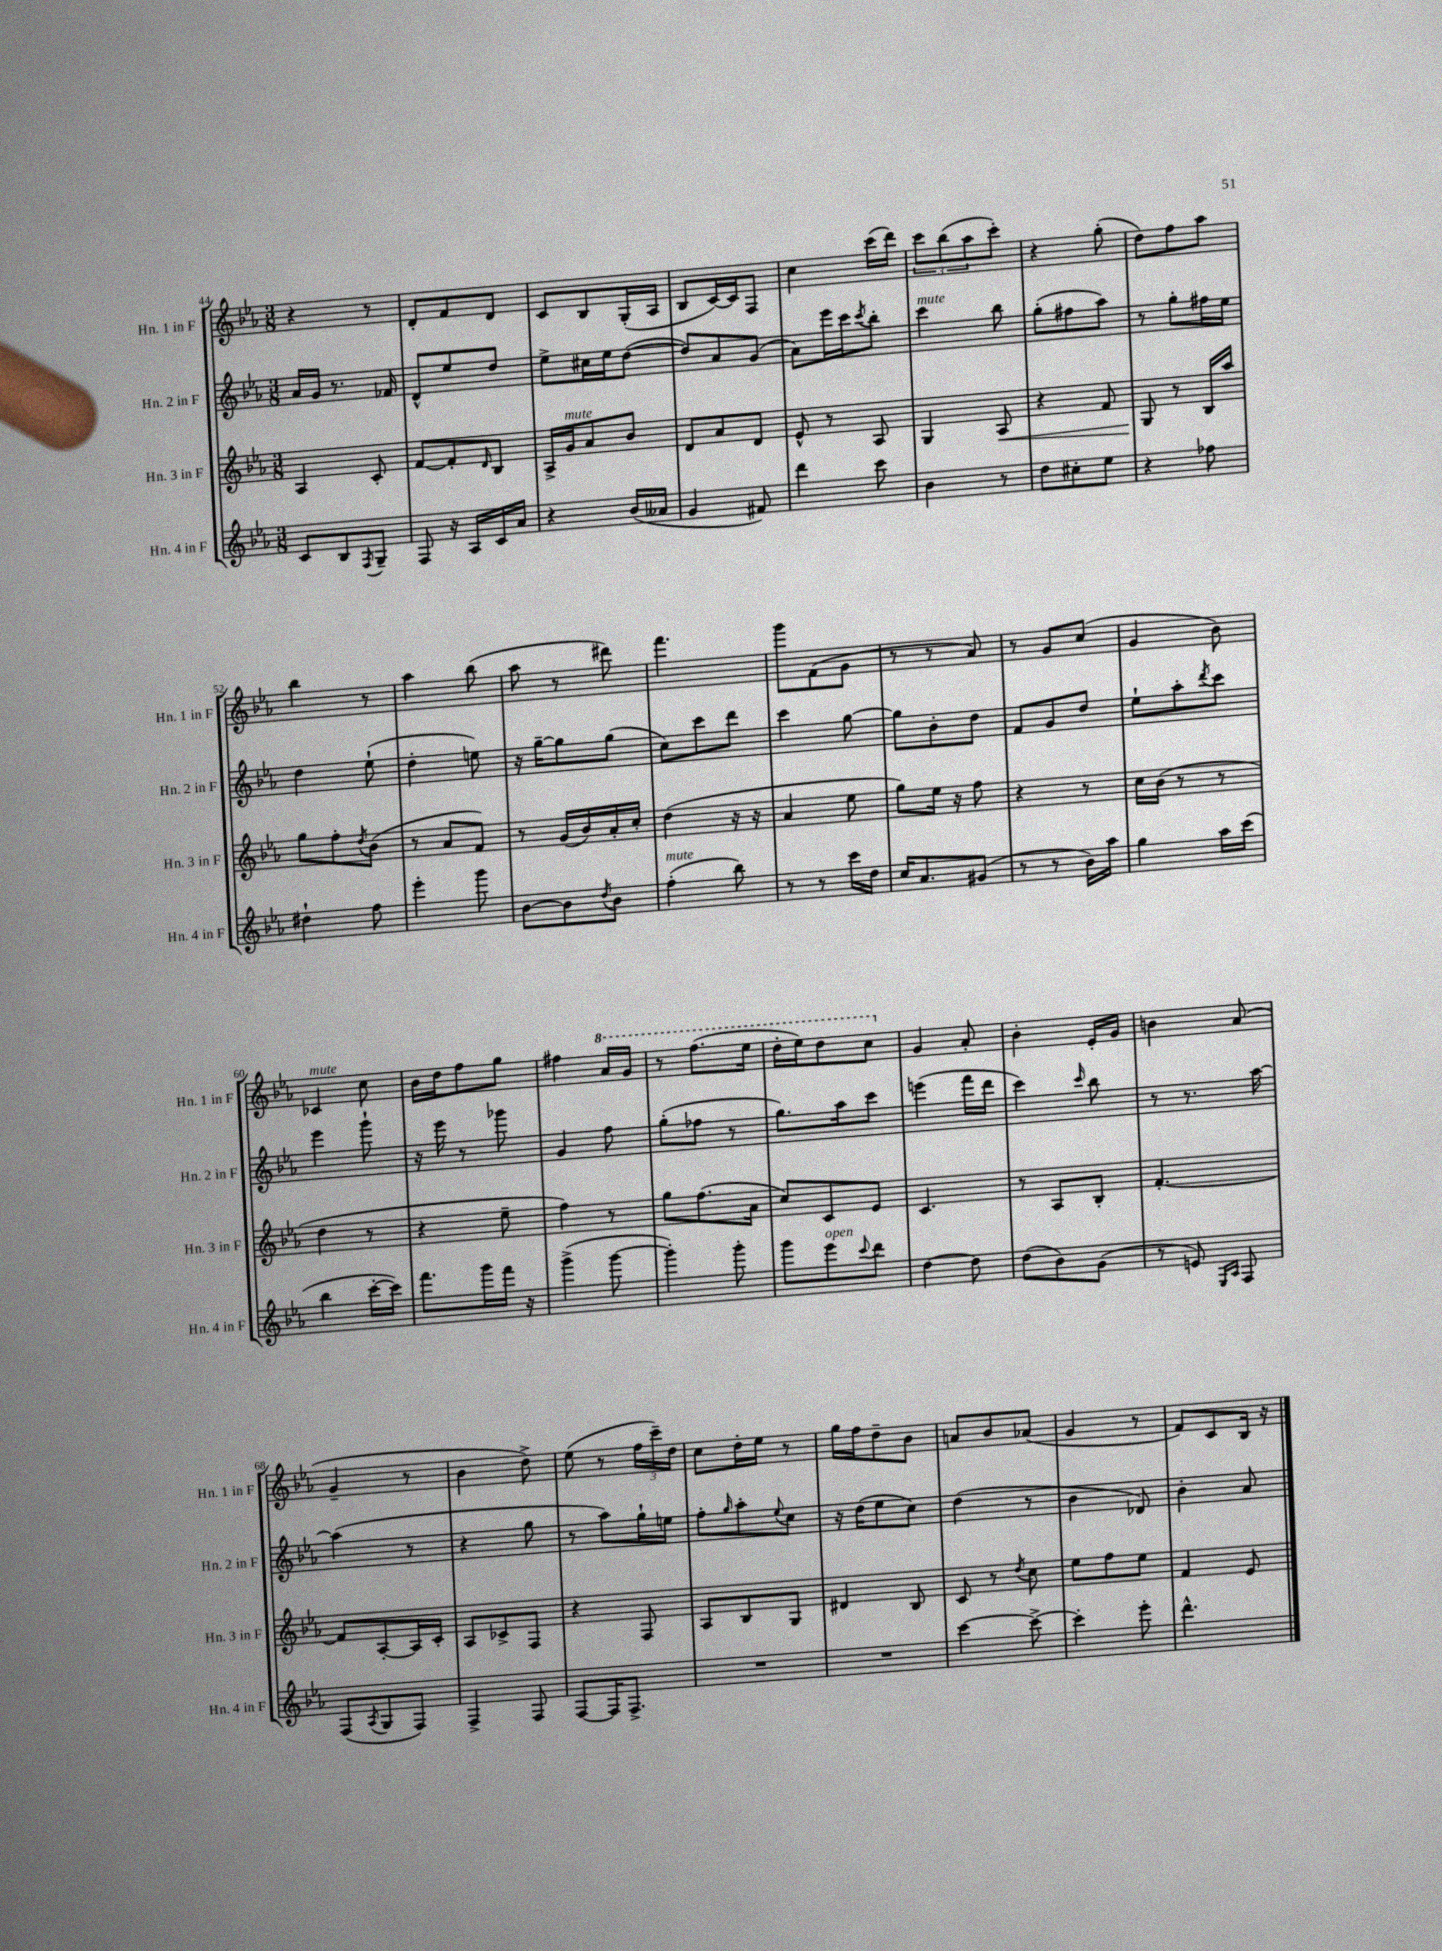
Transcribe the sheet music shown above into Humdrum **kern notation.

**kern	**kern	**kern	**kern
*staff4	*staff3	*staff2	*staff1
*clefG2	*clefG2	*clefG2	*clefG2
*k[b-e-a-]	*k[b-e-a-]	*k[b-e-a-]	*k[b-e-a-]
*M3/8	*M3/8	*M3/8	*M3/8
8c/L	4A-/	16a-/LL	4r
.	.	16g/JJ	.
8B-/	.	8.r	.
8qF/	.	.	.
8G~/J	8c'/	.	8r
.	.	16f-/	.
=	=	=	=
8F/	[8f/L	8d^^/L	8d'/L
16r	8f'/]	8ee-/	8f/
16A-/LL	.	.	.
.	16qqd/	.	.
16c/	8B-/J	8dd/J	8d/J
16a-/JJ	.	.	.
=	=	=	=
4r	16A-^/LL	8ee-^\L	8c/L
.	16g/J	.	.
.	8a-/	16cc#\L	8B-/
.	.	16ee-\J	.
(16b-/LL	8b-/J	([8dd\J	(16G'/L
16a--/JJ	.	.	16A-/JJ
=	=	=	=
4g/	8d/L	8dd/]L)	8B-/L
.	8a-/	8a-/	[16c/L)
.	.	.	16c/]J
8f#/)	8d/J	(8g/J	8F/J
=	=	=	=
4ddd\	8e-^^/	8a-\L)	4cc\
.	8r	16eee-\L	.
.	.	16ccc\J	.
.	.	8qccc/	.
8ccc\	8A-/	8bb-'\J	(16ccc\LL
.	.	.	16ddd\JJ)
=	=	=	=
4b-\	4G/	4ccc\	12ccc\L
.	.	.	(12bb-\
.	.	.	12aa-\
8r	8A-/	8bb-\	8ccc'\J)
=	=	=	=
8dd\L	4r	(8gg'\L	4r
8cc#'\	.	8ff#\	.
8ee-\J	8f/	8aa-\J)	(8gg'\
=	=	=	=
4r	8G/	8r	8dd\L)
.	8r	8gg'\L	8ff\
8ff-\	16B-/LL	16ff#\L	8aa-\J
.	16aa-/JJ	16ee-\JJ	.
=	=	=	=
4dd#`\	8gg\L	4dd\	4bb-\
.	8ff'\	.	.
.	8qdd/	.	.
8ff\	(8b-\J	(8ee-`\	8r
=	=	=	=
4eee-'\	8r	4dd'\	4aa-\
.	8a-/L	.	.
8ggg\	8f/J)	8ee\)	(8bb-\
=	=	=	=
[8b-\L	8r	16r	8aa-\
.	.	[16gg~\LK	.
8b-\]	(16g/LL	8gg\]	8r
.	16b-/)	.	.
8qdd/	.	.	.
8b-\J	16a-'/	(8gg\J	8ddd#\)
.	16cc'/JJ	.	.
=	=	=	=
(4ff'\	(4dd\	8cc\L)	4.fff\
.	.	8ccc\	.
8bb-\)	16r	8ddd\J	.
.	16r	.	.
=	=	=	=
8r	4a-/	4ccc\	8ggg\L
8r	.	.	(8f\
16ccc\LL	8ee-\	[8gg\	8g\J
16dd\JJ	.	.	.
=	=	=	=
16cc/LK	8gg\L)	8gg\]L	8r
8.a-/	.	.	.
.	16ee-\Jk	8b-'\	8r
.	16r	.	.
(8g#/J	8ff\	8dd\J	8a-/)
=	=	=	=
8r	4r	8f/L	8r
8r	.	8g/	8g/L
16b-\LL)	8r	8dd/J	(8cc/J
16aa-\JJ	.	.	.
=	=	=	=
4gg\	16cc\LL	8ee-`\L	4g/
.	(16b-\JJ	.	.
.	8r	8aa-'\	.
.	.	8qddd/	.
16aa-\LL	8r	8ccc\J	8b-\)
(16ccc\JJ	.	.	.
=	=	=	=
4bb-\	4dd\	4eee-\	4c-/
[16ccc'\LL	8r	8ggg`\	8cc\
16ccc\]JJ)	.	.	.
=	=	=	=
8.fff\L	4r	16r	16b-\LL
.	.	16eee-\	16dd\J
.	.	8r	8ff\
16ggg\L	.	.	.
16fff\JJ	8ee-~\	8ggg-\	8gg\J
16r	.	.	.
=	=	=	=
(4ggg^\	4ff\)	4g/	4ff#\
[8ggg\	8r	8ff\	16aa-/LL
.	.	.	16gg/JJ
=	=	=	=
4ggg'\])	8gg\L	(8gg'\L	8r
.	(8.ff\	8ff-\J	(8.fff\L
8ggg'\	.	8r	.
.	16a-\Jk	.	16eee-\Jk
=	=	=	=
8ggg\L	8cc/L)	8.gg\L)	16ddd'\LL
.	.	.	16eee-\J)
8eee-\	8c/	.	8ddd\
.	.	16aa-\k	.
8qqccc/	.	.	.
8ddd\J	8e-/J	8ccc\J	8ccc\J
=	=	=	=
[4dd\	4.c/	(4eee\	4g/
8dd\]	.	16fff\LL	8a-'/
.	.	16ddd\JJ	.
=	=	=	=
(8dd\L	8r	4ccc\)	4b-'\
8b-\)	8A-/L	.	.
.	.	16qqccc/	.
(8g\J	8B-'/J	8bb-\	16e-'/LL
.	.	.	16g/JJ
=	=	=	=
8r	[4.f'/	8r	4b\
8e/)	.	8.r	.
16qqE-/LL	.	.	.
16qqA-/JJ	.	.	.
8F/	.	.	(8a-/
.	.	[16aa-\	.
=	=	=	=
(8F/L	8f/]L	(4aa-\]	4g~/
8qA-/	.	.	.
8G/	[8A-'/	.	.
8F/J)	16A-/]L	8r	8r
.	16c'/JJ	.	.
=	=	=	=
4F^/	8A-/L	4r	4b-\
.	8c-^/	.	.
8F/	8F/J	8gg\	8dd^\)
=	=	=	=
[8F/L	4r	8r	(8ee-\
16F/]K	.	8aa-\L)	8r
8.F^/J	.	.	.
.	8F/	16gg`\L	24ff\LL
.	.	.	24ccc~\)
.	.	16ee\JJ	.
.	.	.	24dd\JJ
=	=	=	=
4.r	8A-/L	8ff'\L	8cc\L
.	.	16qqgg/	.
.	8B-/	8aa-'\	16dd'\L
.	.	.	16ee-\JJ
.	.	8qqee-/	.
.	8G/J	8cc\J	8r
=	=	=	=
4.r	4d#/	16r	16gg\LL
.	.	(16dd\LK	16ff\J
.	.	8ee-\	8dd~\
.	8B-/	8cc\J)	8b-\J
=	=	=	=
[4ccc\	8c/	(4dd\	8a/L
.	8r	.	8b-/
.	8qdd/	.	.
8ccc^\_	8cc\	8r	(8a-/J
=	=	=	=
4ccc'\]	8ee-\L	4b-\	4g/
.	8ff\	.	.
8eee-'\	8ee-\J	8d-/)	8r
=	=	=	=
4.ddd^^\	4f/	4b-'\	8f/L)
.	.	.	8c/
.	8e-/	8a-/	16B-/Jk
.	.	.	16r
==	==	==	==
*-	*-	*-	*-
